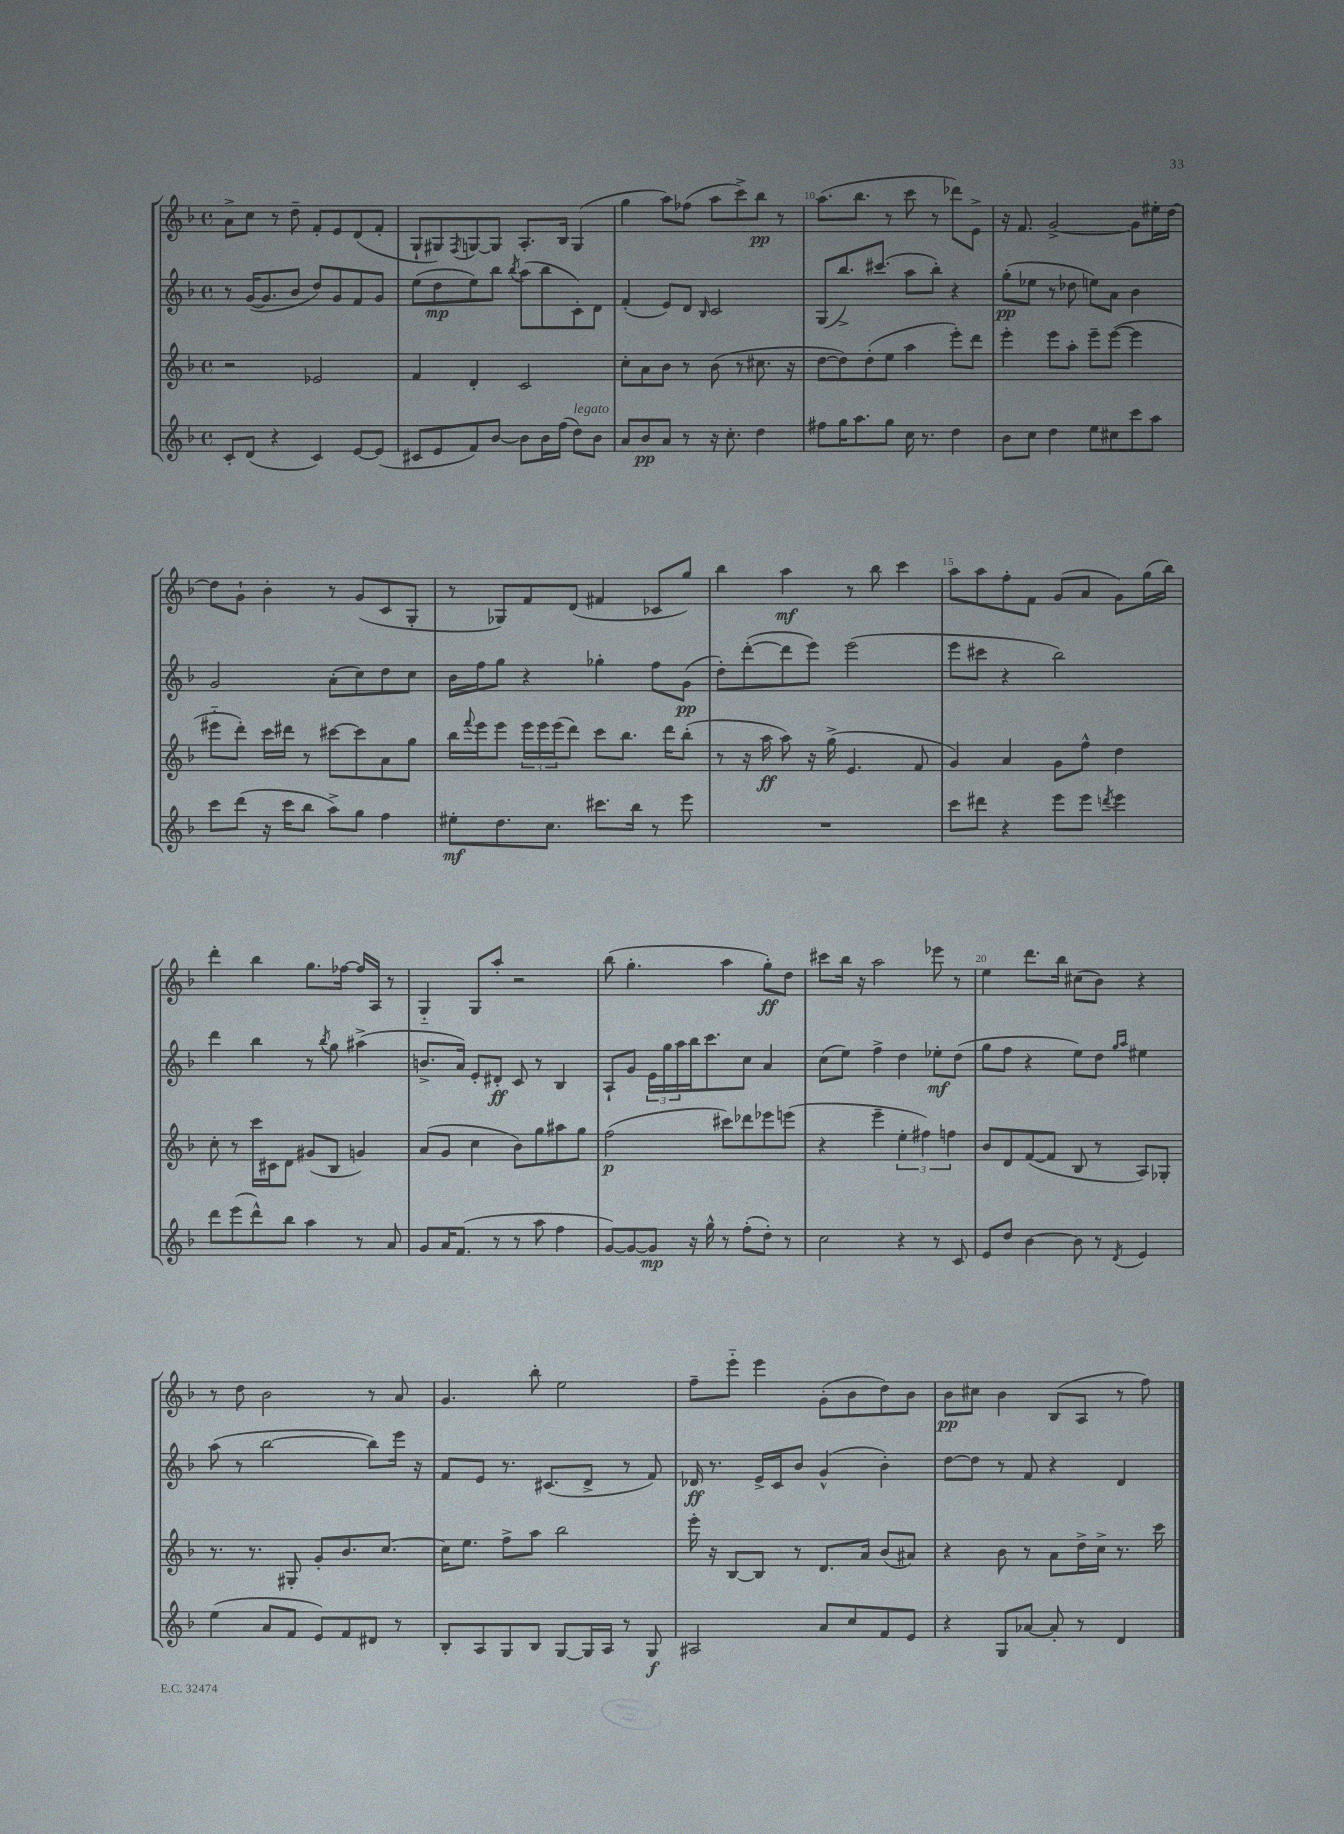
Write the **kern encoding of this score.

**kern	**dynam	**kern	**dynam	**kern	**dynam	**kern	**dynam
*part4	*part4	*part3	*part3	*part2	*part2	*part1	*part1
*staff4	*staff4	*staff3	*staff3	*staff2	*staff2	*staff1	*staff1
*clefG2	*	*clefG2	*	*clefG2	*	*clefG2	*
*k[b-]	*	*k[b-]	*	*k[b-]	*	*k[b-]	*
*M4/4	*	*M4/4	*	*M4/4	*	*M4/4	*
*met(c)	*	*met(c)	*	*met(c)	*	*met(c)	*
=7	=7	=7	=7	=7	=7	=7	=7
8c'/L	.	2r	.	8r	.	8a^\L	.
(8d/J	.	.	.	([16g/KL	.	8cc\J	.
.	.	.	.	8.g/]	.	.	.
4r	.	.	.	.	.	8r	.
.	.	.	.	8b-/J	.	8dd~\	.
4c/)	.	2e-X/	.	8dd/L)	.	8f'/L	.
.	.	.	.	8g/	.	8e/	.
[8e/L	.	.	.	8f/	.	(8d/	.
(8e/J]	.	.	.	8g/J	.	8f'/J	.
=8	=8	=8	=8	=8	=8	=8	=8
8c#X/L	.	4f/	.	(8ee\L	.	8G`/L	.
8e/	.	.	.	8dd\	mp	8G#X/)	.
.	.	.	.	.	.	8qF/	.
8f/)	.	4d'/	.	8ee\)	.	[8Gn/	.
[8b-/J	.	.	.	8bb-\J	.	8G/J]	.
.	.	.	.	8qbb-/	.	.	.
8b-\L]	.	2c/	.	(8aa\L	.	8.A'/L	.
16b-\L	.	.	.	8bb-\	.	.	.
(16ff\JJ	.	.	.	.	.	16B-/Jk	.
!LO:TX:a:i:t=legato	!	!	!	!	!	!	!
8dd\L)	.	.	.	8c'\)	.	(4G/	.
8b-\J	.	.	.	8d\J	.	.	.
=9	=9	=9	=9	=9	=9	=9	=9
8a/L	.	8cc'\L	.	(4f'/	.	4gg\	.
8b-/	pp	8a\	.	.	.	.	.
8a/J	.	8b-\J	.	8e/L)	.	8aa\L)	.
8r	.	8r	.	8d/J	.	(8ff-X\J	.
.	.	.	.	16qqB-/	.	.	.
16r	.	(8b-\	.	2c/	.	8aa\L	.
8.cc'\	.	.	.	.	.	.	.
.	.	8r	.	.	.	8ccc^\)	.
4dd\	.	8.cc#X\	.	.	.	8bb-\J	pp
.	.	.	.	.	.	8r	.
.	.	16r	.	.	.	.	.
=10	=10	=10	=10	=10	=10	=10	=10
8ff#X\L	.	[8dd\L	.	(8G/L	.	(8.aa\L	.
16gg\K	.	8dd\])	.	8.bb-^/)	.	.	.
8.aa\	.	.	.	.	.	8.bb-\J	.
.	.	(8dd'\	.	.	.	.	.
.	.	.	.	(8.ccc#X/J	.	.	.
8gg\J	.	8ee\J	.	.	.	8r	.
16cc\	.	4aa\	.	8aa\L	.	8ccc\	.
8.r	.	.	.	.	.	.	.
.	.	.	.	8bb-'\J)	.	8r	.
4dd\	.	8eee'\L)	.	4r	.	8ddd-X\L)	.
.	.	8ddd\J	.	.	.	8e^\J	.
=11	=11	=11	=11	=11	=11	=11	=11
8b-\L	.	4eee'\	.	(8gg'\L	pp	16r	.
.	.	.	.	.	.	8.f/	.
8cc\J	.	.	.	8ee-X\J	.	.	.
4dd\	.	8eee\L	.	8r	.	[2g^/	.
.	.	8aa'\J	.	8dd-X\	.	.	.
8ee\L	.	8eee~\L	.	8een\L)	.	.	.
8cc#X\	.	([8eee\J	.	8a\J	.	.	.
8ccc\	.	4eee\]	.	4b-\	.	8g\L]	.
8aa\J	.	.	.	.	.	16ee#X'\L	.
.	.	.	.	.	.	[16dd\JJ	.
!!LO:LB:g=z
=12	=12	=12	=12	=12	=12	=12	=12
8ccc\L	.	8eee#X\L	.	2g/	.	8dd\L]	.
(8ddd\J	.	8ddd'\J)	.	.	.	8g`\J	.
16r	.	16ccc\LL	.	.	.	4b-'\	.
16ccc\KL	.	16ddd#X\JJ	.	.	.	.	.
8bb-\J	.	8r	.	.	.	.	.
8aa^\L)	.	[8ccc#X\L	.	(8a'\L	.	8r	.
8gg\J	.	8ccc#\]	.	8cc\)	.	(8g/L	.
4ff\	.	8a\	.	8dd\	.	8c/	.
.	.	8gg\J	.	8cc\J	.	8G'/J	.
=13	=13	=13	=13	=13	=13	=13	=13
8ee#X'\L	mf	16bb-\LL	.	16b-\LL	.	8r	.
.	.	8qqfff/	.	.	.	.	.
.	.	16eee\J	.	16ff\J	.	.	.
8.dd\	.	8eee\J	.	8gg\J	.	8G-X/L)	.
.	.	24eee\LL	.	4r	.	8f/	.
.	.	24eee\	.	.	.	.	.
8.cc\J	.	.	.	.	.	.	.
.	.	(24eee\J	.	.	.	.	.
.	.	8ddd\J)	.	.	.	(8d/J	.
8.ccc#X\L	.	8ccc\L	.	4gg-X'\	.	4f#X/	.
.	.	8.bb-\J	.	.	.	.	.
16bb-\Jk	.	.	.	.	.	.	.
8r	.	.	.	8ff\L	.	8c-X/L	.
.	.	16ddd\KL	.	.	.	.	.
8eee\	.	(8bb-'\J	.	(8g\J	pp	8gg/J)	.
=14	=14	=14	=14	=14	=14	=14	=14
1r	.	8r	.	8dd'\L)	.	4bb-\	.
.	.	16r	.	([8ddd'\	.	.	.
.	.	16aa\	ff	.	.	.	.
.	.	8aa\)	.	8ddd\]	.	4aa\	mf
.	.	16r	.	8eee\J)	.	.	.
.	.	(16gg^\	.	.	.	.	.
.	.	4.e/	.	(2eee\	.	8r	.
.	.	.	.	.	.	8bb-\	.
.	.	.	.	.	.	4ccc\	.
.	.	8f/	.	.	.	.	.
=15	=15	=15	=15	=15	=15	=15	=15
8ccc\L	.	4g/)	.	8eee\L	.	8aa\L	.
8ddd#X\J	.	.	.	8ccc#X\J	.	8aa\	.
4r	.	4a/	.	4r	.	8ff'\	.
.	.	.	.	.	.	8f\J	.
8eee\L	.	8g\L	.	2bb-\)	.	(8g/L	.
8eee\J	.	8ff^^\J	.	.	.	8a/J	.
8qdddn/	.	.	.	.	.	.	.
4eee\	.	4dd\	.	.	.	8g\L)	.
.	.	.	.	.	.	(16gg\L	.
.	.	.	.	.	.	16bb-\JJ)	.
!!LO:LB:g=z
=16	=16	=16	=16	=16	=16	=16	=16
8ddd\L	.	8cc'\	.	4ddd\	.	4ddd'\	.
(8eee\	.	8r	.	.	.	.	.
8ddd^^\)	.	16ccc\LL	.	4bb-\	.	4bb-\	.
.	.	16c#X\J	.	.	.	.	.
8bb-\J	.	8d\J	.	.	.	.	.
4aa\	.	(8g#X/L	.	8r	.	8.gg\L	.
.	.	.	.	8qbb-/	.	.	.
.	.	8B-/J	.	8gg\	.	.	.
.	.	.	.	.	.	[16ff-X\Jk	.
8r	.	4gn/)	.	(4aa#X^\	.	16ff-/LL]	.
.	.	.	.	.	.	16A/JJ	.
8a/	.	.	.	.	.	8r	.
=17	=17	=17	=17	=17	=17	=17	=17
8g/L	.	(8a/L	.	8.bn^/L	.	4G/	.
16a/K	.	8g/J	.	.	.	.	.
(8.f/J	.	.	.	16a/Jk)	.	.	.
.	.	4cc\	.	8e'/L	.	8G/L	.
8r	.	.	.	8d#X'/J	ff	8aa'/J	.
8r	.	8b-\L)	.	8c/	.	2r	.
8aa\	.	8gg\	.	8r	.	.	.
4ff\	.	8aa#X\	.	4B-/	.	.	.
.	.	8gg\J	.	.	.	.	.
=18	=18	=18	=18	=18	=18	=18	=18
[8g/L)	.	(2ff\	p	8A`/L	.	(8bb-\	.
8g/_	.	.	.	8g/J	.	4.gg'\	.
8g/J]	mp	.	.	24e\LL	.	.	.
.	.	.	.	24gg\	.	.	.
.	.	.	.	24aa\	.	.	.
16r	.	.	.	16bb-\J	.	.	.
16gg^^\	.	.	.	8.ccc\	.	.	.
8r	.	8ccc#X\L)	.	.	.	4aa\	.
(8ff'\L	.	8ddd-X\	.	8cc\J	.	.	.
8dd'\J)	.	8eee-X\	.	4a/	.	8gg'\L)	ff
8r	.	(8eeen\J	.	.	.	8dd\J	.
=19	=19	=19	=19	=19	=19	=19	=19
2cc\	.	4r	.	(8cc\L	.	8ccc#X\L	.
.	.	.	.	8ee\J)	.	16bb-\Jk	.
.	.	.	.	.	.	16r	.
.	.	4eee~\	.	4ff^\	.	2aa\	.
4r	.	6ee'\	.	4dd\	.	.	.
.	.	6ff#X\)	.	.	.	.	.
8r	.	.	.	8ee-X'\L	mf	8eee-X\	.
.	.	6ffn\	.	.	.	.	.
8c/	.	.	.	(8dd\J	.	8r	.
=20	=20	=20	=20	=20	=20	=20	=20
8e/L	.	8b-/L	.	8gg\L	.	4ee\	.
8dd/J	.	8d/	.	8ff\J	.	.	.
[4b-\	.	([8f/	.	4r	.	8.ddd\L	.
.	.	8f/J]	.	.	.	.	.
.	.	.	.	.	.	16bb-\Jk	.
8b-\]	.	8B-/	.	8ee\L)	.	(8cc#X\L	.
8r	.	8r	.	8dd\J	.	8b-\J)	.
.	.	.	.	16qqgg/LL	.	.	.
8qd/	.	.	.	16qqaa/JJ	.	.	.
4e/	.	8A/L)	.	4ee#X\	.	4r	.
.	.	8G-X'/J	.	.	.	.	.
!!LO:LB:g=z
=21	=21	=21	=21	=21	=21	=21	=21
(4ee\	.	8.r	.	(8aa\	.	8r	.
.	.	.	.	8r	.	8dd\	.
.	.	8.r	.	.	.	.	.
8a/L	.	.	.	[2bb-\	.	2b-\	.
8f/J	.	8G#X'/	.	.	.	.	.
8e/L)	.	8g'/L	.	.	.	.	.
8f/	.	8.b-/	.	.	.	.	.
8d#X/J	.	.	.	8bb-\L])	.	8r	.
.	.	[8.cc/J	.	.	.	.	.
8r	.	.	.	16eee\Jk	.	8a/	.
.	.	.	.	16r	.	.	.
=22	=22	=22	=22	=22	=22	=22	=22
8B-'/L	.	16cc\KL]	.	8f/L	.	4.g/	.
.	.	8.ee\J	.	.	.	.	.
8A/	.	.	.	8e/J	.	.	.
8G/	.	8ff^\L	.	8.r	.	.	.
8B-/J	.	8aa\J	.	.	.	8bb-'\	.
.	.	.	.	(8.c#X/L	.	.	.
[8G/L	.	2bb-\	.	.	.	2ee\	.
16G/L]	.	.	.	8d^/J	.	.	.
16A/JJ	.	.	.	.	.	.	.
8r	.	.	.	8r	.	.	.
8G/	f	.	.	8f/)	.	.	.
=23	=23	=23	=23	=23	=23	=23	=23
2A#X/	.	16eee'\	.	16d-X/	ff	8ff~\L	.
.	.	16r	.	8.r	.	.	.
.	.	[8B-/L	.	.	.	8eee\J	.
.	.	8B-/J]	.	16e^/LL	.	4eee\	.
.	.	.	.	16c/J	.	.	.
.	.	8r	.	8b-/J	.	.	.
8a/L	.	8.d/L	.	(4g^^/	.	(8g'\L	.
8cc/	.	.	.	.	.	8b-\	.
.	.	16a/Jk	.	.	.	.	.
8f/	.	(8b-/L	.	4b-'\)	.	8dd\)	.
8e/J	.	8a#X/J)	.	.	.	8b-\J	.
=24	=24	=24	=24	=24	=24	=24	=24
4r	.	4r	.	[8dd\L	.	8b-\L	pp
.	.	.	.	8dd\J]	.	8cc#X\J	.
8G/L	.	8b-\	.	8r	.	4b-\	.
[8a-X/J	.	8r	.	8f/	.	.	.
8a-'/]	.	8a\L	.	4r	.	(8B-/L	.
8r	.	16dd^\L	.	.	.	8A/J	.
.	.	16cc^\JJ	.	.	.	.	.
4d/	.	8.r	.	4d/	.	8r	.
.	.	.	.	.	.	8ff\)	.
.	.	16ccc\	.	.	.	.	.
==	==	==	==	==	==	==	==
*-	*-	*-	*-	*-	*-	*-	*-
